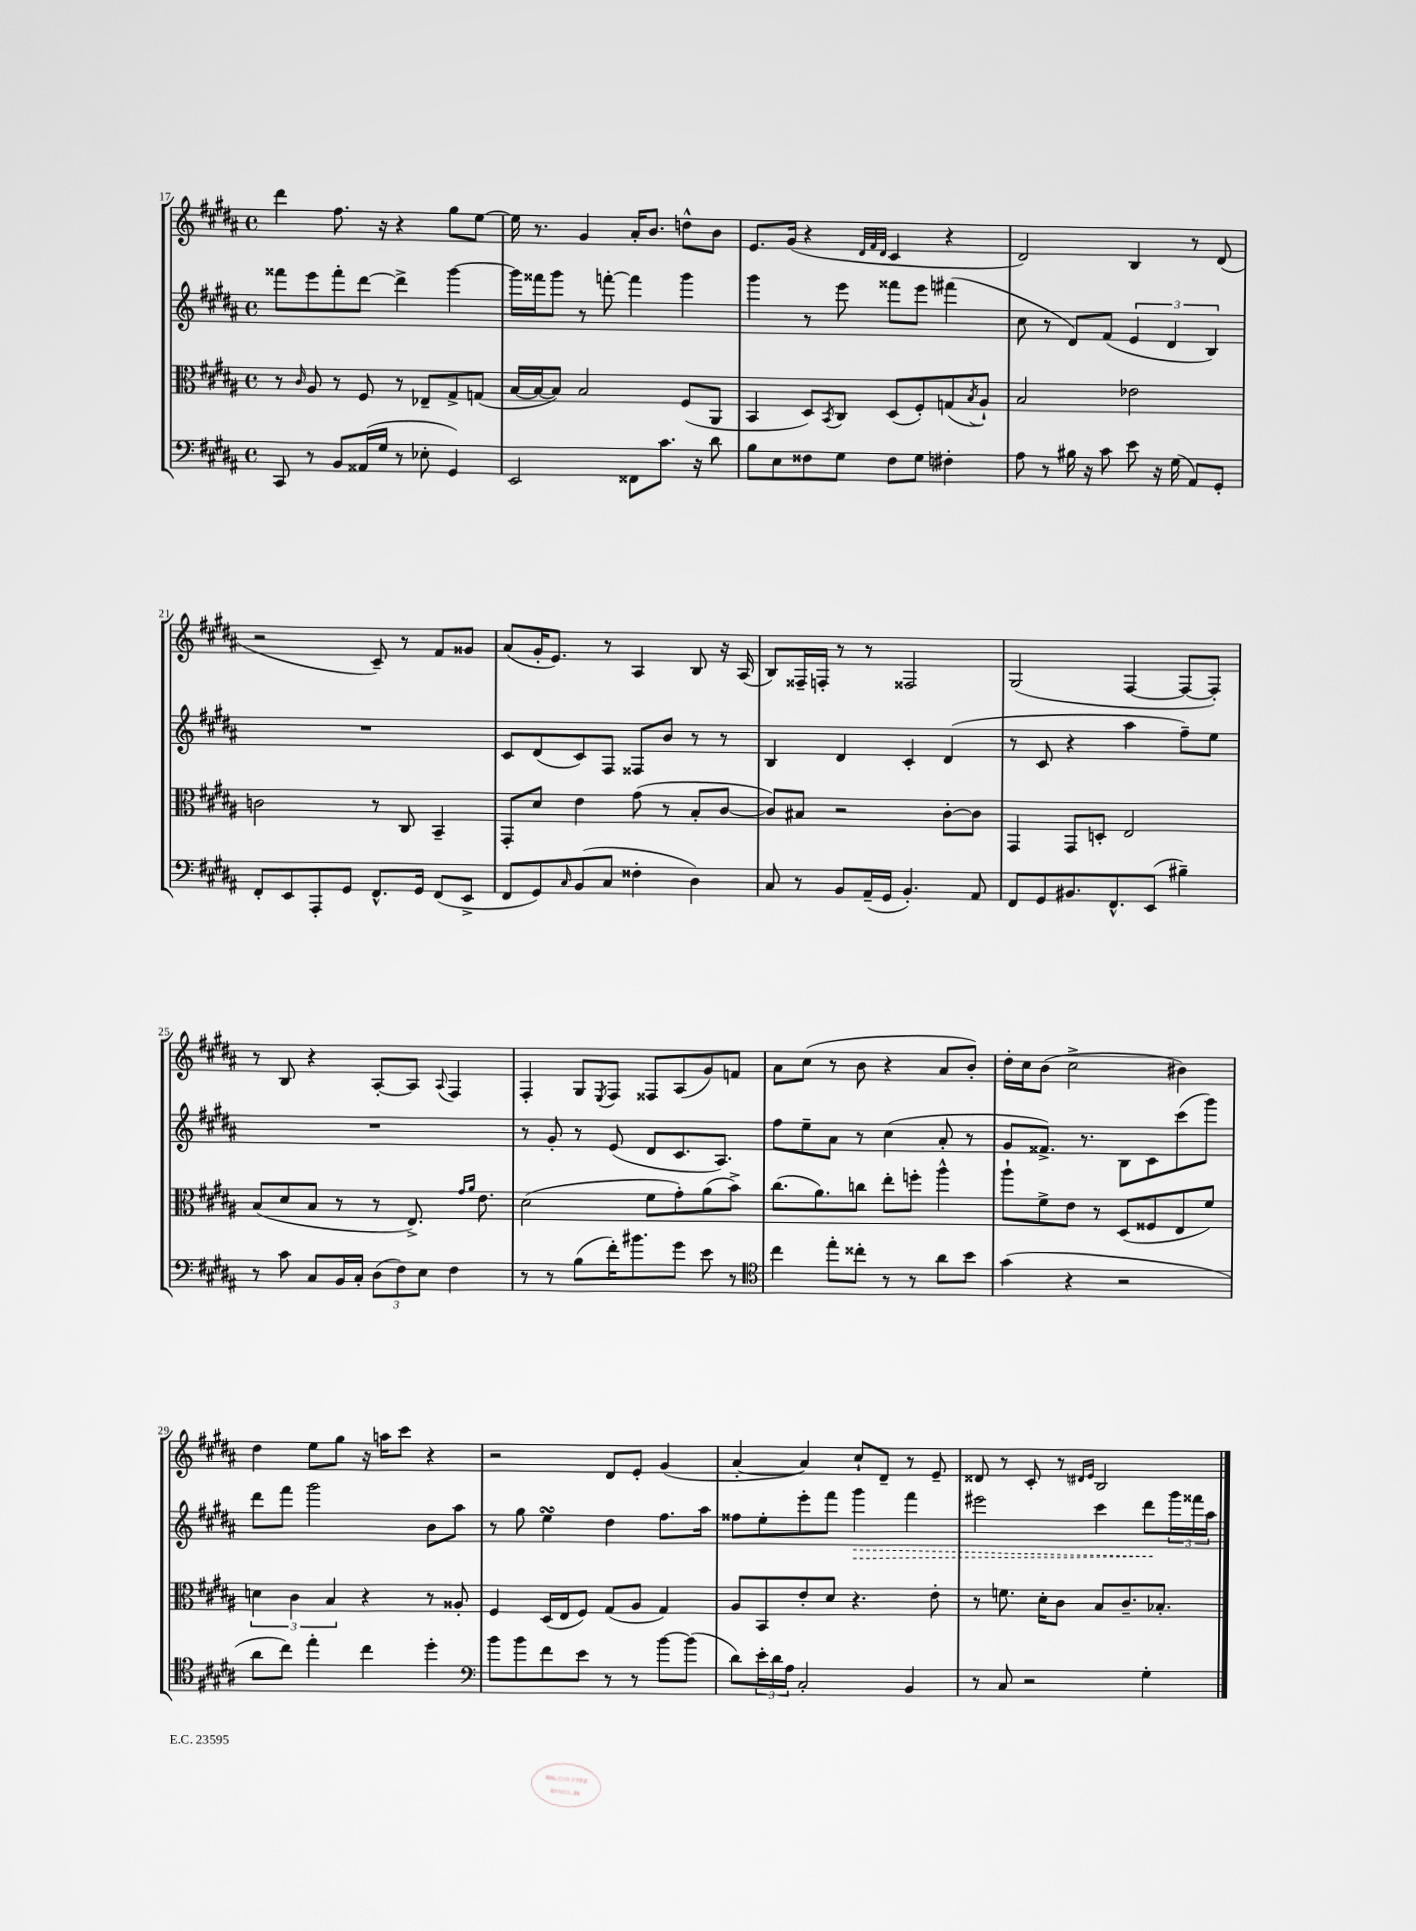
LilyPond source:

<<
\new StaffGroup <<
\new Staff = "s0" {
    \clef treble \key b \major \defaultTimeSignature \time 4/4
    dis'''4 fis''8. r16 r4 gis''8 e''8~ |
    e''16 r8. gis'4 ais'16-. b'8. d''8-^ b'8 |
    e'8. gis'16( r4 \grace { dis'32 fis'32 dis'32 } cis'4 r4 |
    dis'2) b4 r8 dis'8( |
    r2 cis'8--) r8 fis'8 gisis'8 |
    ais'8( gis'16-. e'8.) r8 ais4 b8 r16 ais16( |
    b8) fisis16-- f16-. r8 r8 fisis2 |
    gis2( fis4~ fis8~ fis8-.) |
    r8 b8 r4 ais8~-. ais8 \appoggiatura { ais8 } fis4 |
    fis4-. gis8 \acciaccatura { e8 } fis8 fisis8 ais8( gis'8) f'8 |
    ais'8 cis''8( r8 b'8 r4 ais'8 b'8-.) |
    dis''16-. cis''16 b'8( cis''2-> bis'4) |
    dis''4 e''8 gis''8 r16 a''16 cis'''8 r4 |
    r2 dis'8 e'8-. gis'4( |
    ais'4~-. ais'4) cis''8-! dis'8-- r8 e'8-- |
    disis'8 r8 cis'8-. r8 \grace { dis'16 e'16 } b2 \bar "|." |
}
\new Staff = "s1" {
    \clef treble \key b \major \defaultTimeSignature \time 4/4
    fisis'''8 e'''8 fisis'''8-. dis'''8~ dis'''4-> gis'''4~ |
    gis'''16 fisis'''16 gis'''8 r8 f'''8~-. f'''4 gis'''4 |
    gis'''4 r8 e'''8 fisis'''8 e'''8 fis'''4( |
    cis''8 r8 dis'8) fis'8( \tuplet 3/2 { e'4 dis'4 b4) } |
    R1 |
    cis'8 dis'8( cis'8) fis8 fisis8 b'8 r8 r8 |
    b4 dis'4 cis'4-. dis'4( |
    r8 cis'8 r4 ais''4 fis''8--) e''8 |
    R1 |
    r8 gis'8-. r8 e'8( dis'8 cis'8. ais8.) |
    fis''8 e''8-- ais'8 r8 cis''4( ais'8-. r8 |
    gis'8 fisis'8.->) r8. b8 cis'8 cis'''8( gis'''8) |
    dis'''8 fis'''8 gis'''2 b'8 ais''8 |
    r8 gis''8 e''4\turn dis''4 fis''8. ais''16 |
    fisis''8 e''8-. e'''8-. fis'''8 \once \override Hairpin.style = #'dashed-line gis'''4\> fis'''4 |
    eis'''2 cis'''4 dis'''8\! \tuplet 3/2 { gis'''16 fisis'''16 ais''16 } \bar "|." |
}
\new Staff = "s2" {
    \clef alto \key b \major \defaultTimeSignature \time 4/4
    r8 \grace { cis'16 } ais8 r8 fis8 r8 ees8-- gis8-> g8( |
    b16~ b16~ b8) b2 fis8( ais,8 |
    b,4 dis8) \acciaccatura { b,8 } cis8 dis8( fis8-.) g8( \acciaccatura { b8 } ais8-!) |
    b2 ees'2 |
    c'2 r8 cis8 b,4-- |
    gis,8-. dis'8 e'4 gis'8( r8 b8-. cis'8~ |
    cis'8) bis8 r2 cis'8~-. cis'8 |
    gis,4 gis,8 d8-. e2 |
    b8( dis'8 b8 r8 r8 e8.->) \grace { gis'16 ais'16 } e'8. |
    dis'2( fis'8 gis'8-.) ais'8( b'8->) |
    cis''8.( ais'8.) c''8 e''8-. f''8-. ais''4-^ |
    ais''8-! fis'8-> e'8 r8 dis8( fisis8 e8 fis'8) |
    \tuplet 3/2 { d'4 cis'4 b4 } r4 r8 aisis8-. |
    fis4 dis16( e16 fis8) gis8( ais8 gis4) |
    ais8 b,8 e'8-. dis'8 r4. e'8-. |
    r8 f'8. dis'16-. cis'8 b8 cis'8.-- bes8.-. \bar "|." |
}
\new Staff = "s3" {
    \clef bass \key b \major \defaultTimeSignature \time 4/4
    cis,8 r8 b,8 aisis,16( gis16 r8 ees8-. gis,4) |
    e,2 fisis,8 cis'8. r16 dis'8 |
    b8 e8 fisis8 gis8 fisis8 gis8 fis4-. |
    ais8 r8 bis16 r16 cis'8 e'8 r16 gis16( ais,8) gis,8-. |
    fis,8-. e,8 ais,,8-. gis,8 fis,8.-^ gis,16 fis,8( e,8-> |
    fis,8 gis,8) \grace { cis16 } b,8( cis8 fisis4-. dis4) |
    cis8 r8 b,8 ais,16--( gis,16 b,4.-.) ais,8 |
    fis,8 gis,8 bis,8. fis,8.-^ e,8( bis4--) |
    r8 cis'8 cis8 b,16 cis16-. \tuplet 3/2 { dis8( fis8) e8 } fis4 |
    r8 r8 b8( fis'16-.) bis'8. gis'8 e'8 r8 |
    \clef tenor cis''4 e''8-. cisis''8-. r8 r8 ais'8 b'8 |
    gis'4( r4 r2 |
    ais'8 cis''8) e''4-. cis''4 dis''4-. |
    \clef bass b'8 b'8 fis'8 e'8 r8 r8 b'8~ b'8( |
    dis'8) \tuplet 3/2 { e'16-. dis'16 ais16 } cis2-. b,4 |
    r8 cis8 r2 gis4-. \bar "|." |
}
>>
>>
\layout { \context { \Score currentBarNumber = #17 } }
